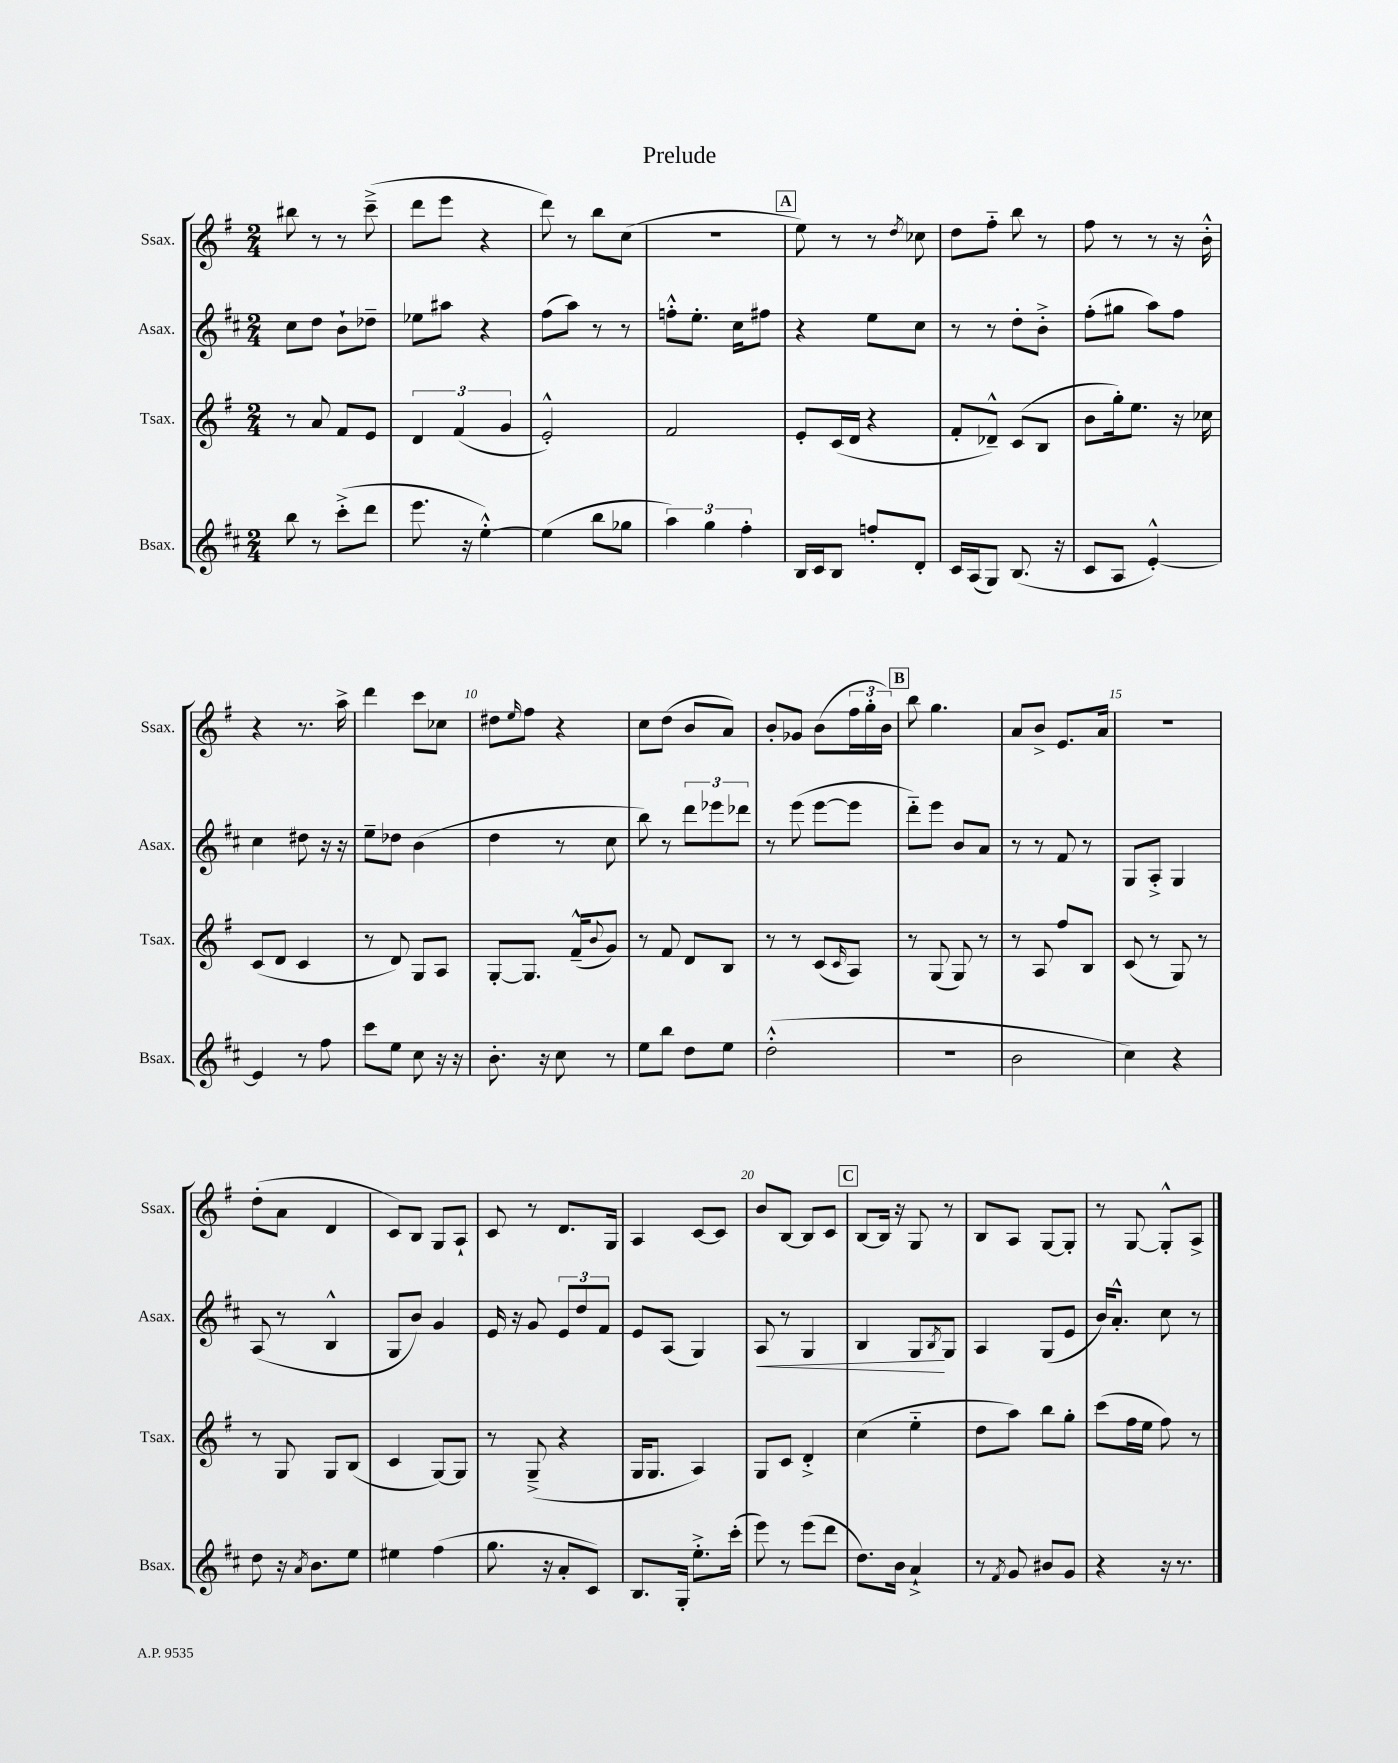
\header { title = "Prelude" }
<<
\new StaffGroup <<
\new Staff = "s0" \with { instrumentName = "Ssax." shortInstrumentName = "Ssax." } {
    \clef treble \key g \major \numericTimeSignature \time 2/4
    bis''8 r8 r8 c'''8--->( |
    d'''8 e'''8 r4 |
    d'''8) r8 b''8 c''8( |
    R2 |
    \mark \markup { \box "A" } e''8) r8 r8 \acciaccatura { d''8 } ces''8 |
    d''8 fis''8-_ b''8 r8 |
    fis''8 r8 r8 r16 b'16-.-^ |
    r4 r8. a''16-> |
    d'''4 c'''8 ces''8 |
    dis''8 \grace { e''16 } fis''8 r4 |
    c''8 d''8( b'8 a'8) |
    b'8-. ges'8 b'8( \tuplet 3/2 { fis''16 g''16-. b'16) } |
    \mark \markup { \box "B" } b''8 g''4. |
    a'8 b'8-> e'8. a'16 |
    R2 |
    d''8-.( a'8 d'4 |
    c'8) b8 g8 a8-! |
    c'8 r8 d'8. g16 |
    a4 c'8~ c'8 |
    b'8 b8~ b8 c'8 |
    \mark \markup { \box "C" } b8~ b16 r16 g8 r8 |
    b8 a8 g8~ g8-. |
    r8 g8~ g8-.-^ a8-> \bar "|." |
}
\new Staff = "s1" \with { instrumentName = "Asax." shortInstrumentName = "Asax." } {
    \clef treble \key d \major \numericTimeSignature \time 2/4
    cis''8 d''8 b'8-! des''8-- |
    ees''8 ais''8 r4 |
    fis''8( a''8) r8 r8 |
    f''8-.-^ e''8.-. cis''16 fis''8 |
    \mark \markup { \box "A" } r4 e''8 cis''8 |
    r8 r8 d''8-. b'8-.-> |
    fis''8-.( gis''8 a''8) fis''8 |
    cis''4 dis''8 r16 r16 |
    e''8-- des''8 b'4( |
    d''4 r8 cis''8 |
    b''8) r8 \tuplet 3/2 { d'''8 ees'''8 des'''8 } |
    r8 e'''8( e'''8~ e'''8 |
    \mark \markup { \box "B" } d'''8-_) e'''8 b'8 a'8 |
    r8 r8 fis'8 r8 |
    g8 a8-.-> g4 |
    a8( r8 b4-^ |
    g8 b'8) g'4 |
    e'16 r16 g'8 \tuplet 3/2 { e'8 d''8 fis'8 } |
    e'8 a8( g4) |
    a8\< r8 g4 |
    \mark \markup { \box "C" } b4 g8\! \acciaccatura { b8 } g8 |
    a4 g8( e'8 |
    b'16) a'8.-.-^ cis''8 r8 \bar "|." |
}
\new Staff = "s2" \with { instrumentName = "Tsax." shortInstrumentName = "Tsax." } {
    \clef treble \key g \major \numericTimeSignature \time 2/4
    r8 a'8 fis'8 e'8 |
    \tuplet 3/2 { d'4 fis'4( g'4 } |
    e'2-.-^) |
    fis'2 |
    \mark \markup { \box "A" } e'8-. c'16( d'16 r4 |
    fis'8-. des'8---^) c'8( b8 |
    b'8 g''16-.) e''8. r16 ces''16 |
    c'8( d'8 c'4 |
    r8 d'8) g8 a8 |
    g8~-. g8. fis'16---^( \appoggiatura { b'8 } g'8) |
    r8 fis'8 d'8 b8 |
    r8 r8 c'8( \grace { c'16 } a8) |
    \mark \markup { \box "B" } r8 g8( g8) r8 |
    r8 a8 fis''8 b8 |
    c'8( r8 g8) r8 |
    r8 g8 g8 b8( |
    c'4 g8~) g8 |
    r8 g8--->( r4 |
    g16 g8. a4) |
    g8 c'8 d'4-.-> |
    \mark \markup { \box "C" } c''4( e''4-_ |
    d''8 a''8) b''8 g''8-. |
    c'''8( fis''16 e''16 fis''8) r8 \bar "|." |
}
\new Staff = "s3" \with { instrumentName = "Bsax." shortInstrumentName = "Bsax." } {
    \clef treble \key d \major \numericTimeSignature \time 2/4
    b''8 r8 cis'''8-.->( d'''8 |
    e'''8. r16 e''4~-.-^) |
    e''4( b''8 ges''8 |
    \tuplet 3/2 { a''4) g''4 fis''4-. } |
    \mark \markup { \box "A" } b16 cis'16 b8 f''8-. d'8-. |
    cis'16 a16( g8) b8.( r16 |
    cis'8 a8 e'4~-.-^) |
    e'4 r8 fis''8 |
    cis'''8 e''8 cis''8 r16 r16 |
    b'8.-. r16 cis''8 r8 |
    e''8 b''8 d''8 e''8 |
    d''2-.-^( |
    \mark \markup { \box "B" } R2 |
    b'2 |
    cis''4) r4 |
    d''8 r16 \acciaccatura { a'8 } b'8. e''8 |
    eis''4 fis''4( |
    g''8. r16 a'8-. cis'8) |
    b8. g16-. e''8.-.-> cis'''16-.( |
    e'''8) r8 e'''8( d'''8 |
    \mark \markup { \box "C" } d''8.) b'16 a'4-!-> |
    r8 \acciaccatura { fis'8 } g'8 bis'8 g'8 |
    r4 r16 r8. \bar "|." |
}
>>
>>
\layout { \context { \Score \override BarNumber.break-visibility = ##(#f #t #t) barNumberVisibility = #(every-nth-bar-number-visible 5) } }
